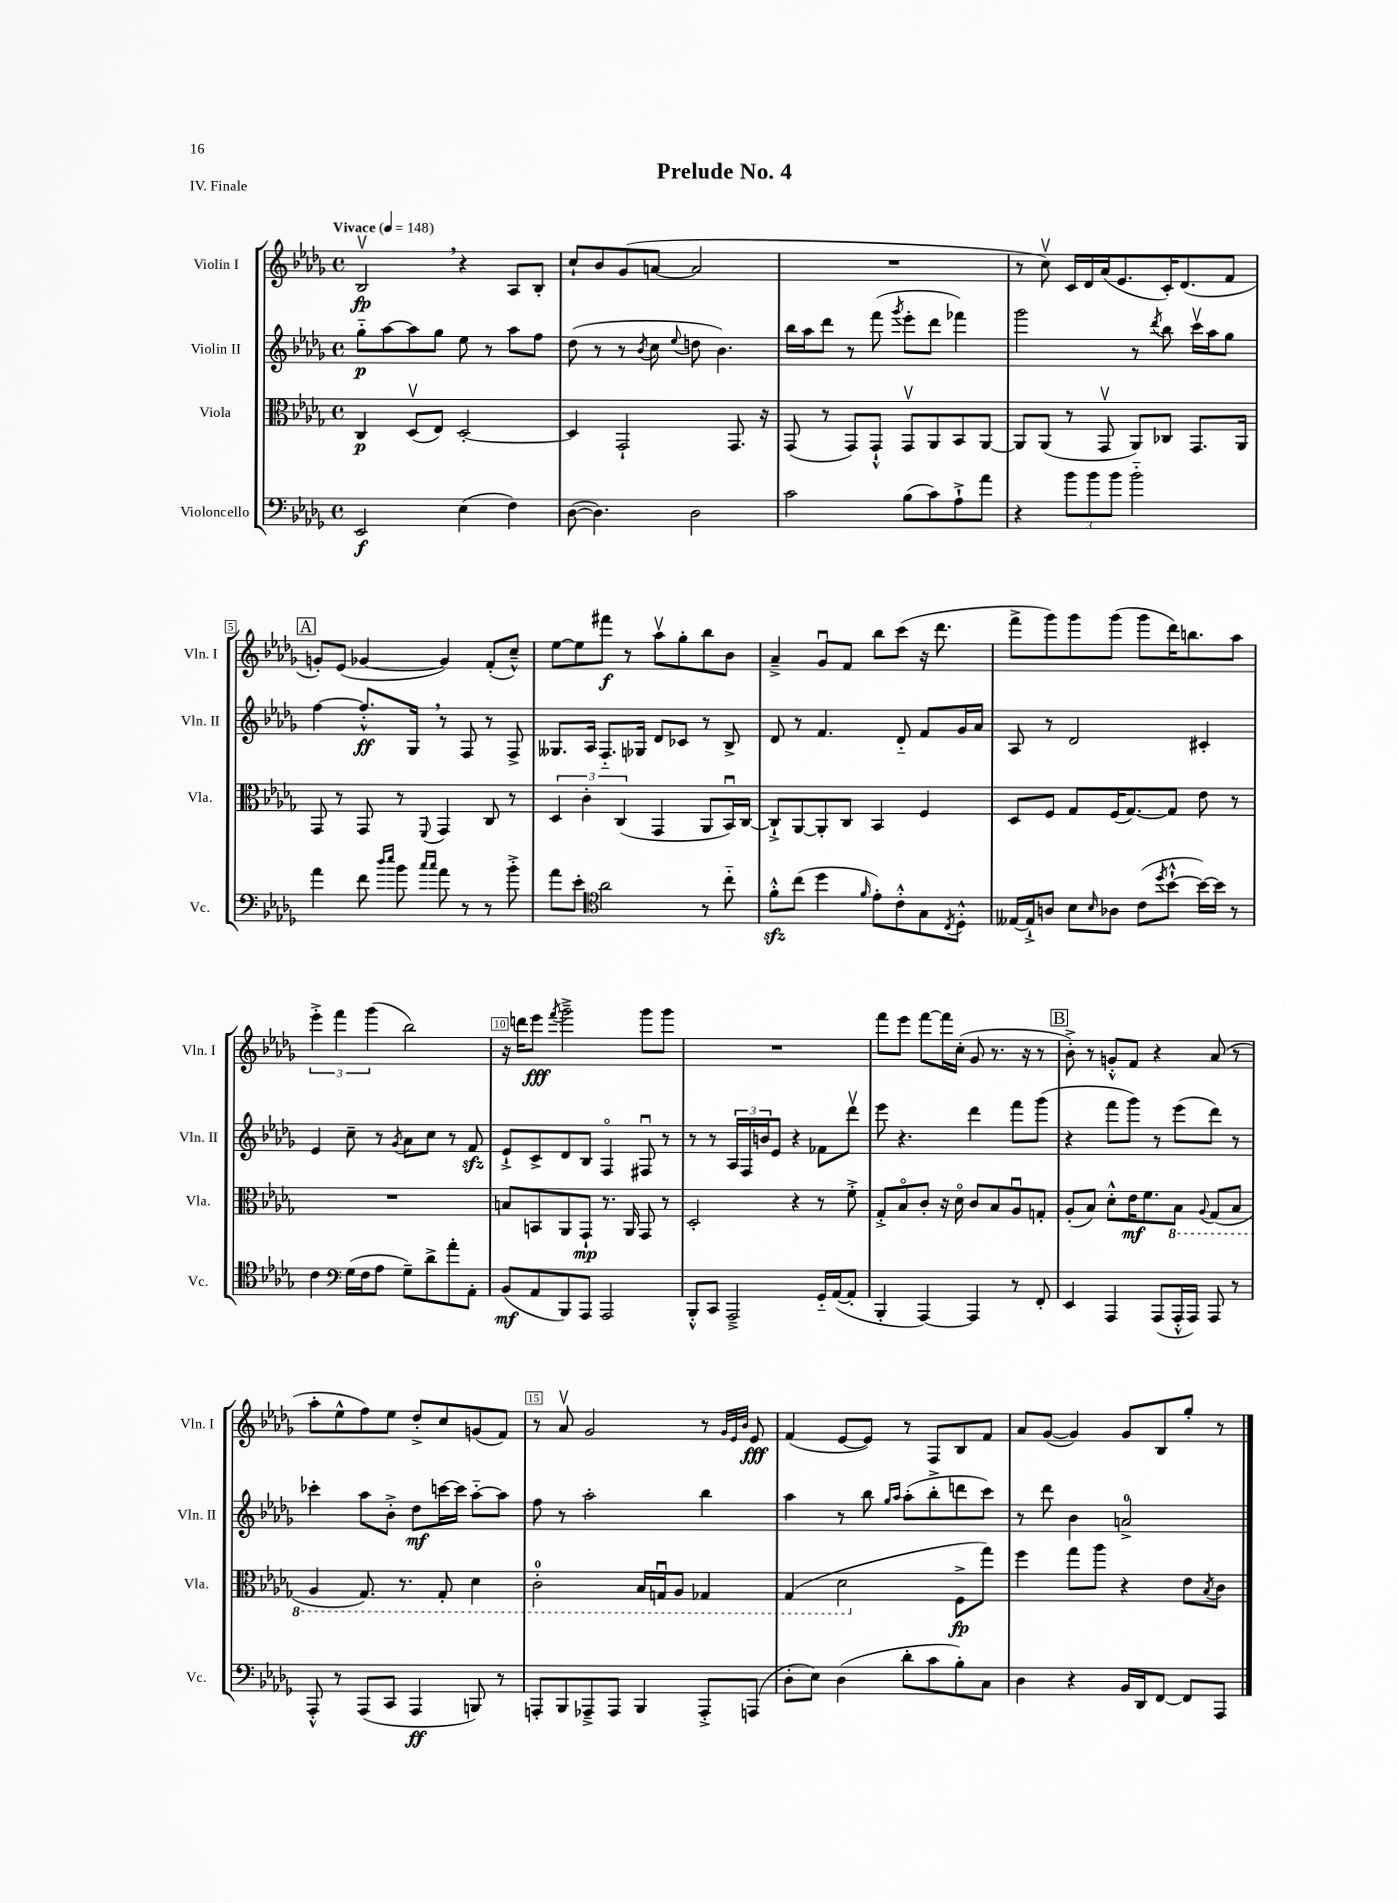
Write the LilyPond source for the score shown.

\header { title = "Prelude No. 4" piece = "IV. Finale" }
<<
\new StaffGroup <<
\new Staff = "s0" \with { instrumentName = "Violin I" shortInstrumentName = "Vln. I" } {
    \clef treble \key des \major \defaultTimeSignature \time 4/4 \tempo "Vivace" 4 = 148
    bes2\upbow\fp \breathe r4 aes8 bes8-. |
    c''8-! bes'8 ges'8( a'8~ a'2 |
    R1 |
    r8 c''8\upbow) c'16 des'16 aes'16( ees'8. c'16-.) des'8.( f'8 |
    \mark \markup { \box "A" } g'8-.) ees'8( ges'4~ ges'4) f'8-.( c''8---^) |
    ees''8~ ees''8 fis'''8\f r8 aes''8\upbow ges''8-. bes''8 bes'8 |
    aes'4---> ges'8\downbow f'8 bes''8 c'''8( r16 des'''8. |
    f'''8-> ges'''8) ges'''8 ges'''8( ges'''8 des'''16) b''8. aes''8 |
    \tuplet 3/2 { ees'''4-.-> f'''4 ges'''4( } bes''2) |
    r16 d'''16 ees'''8\fff \acciaccatura { f'''8 } ges'''2---> ges'''8 ges'''8 |
    R1 |
    f'''8 ees'''8 f'''8~ f'''16 c''16-.( ges'8 r8. r16 r8 |
    \mark \markup { \box "B" } bes'8-.->) r8 g'8-.-^ f'8 r4 aes'8( r8 |
    aes''8-. ees''8-^ f''8) ees''8 des''8-.-> c''8 g'8( f'8) |
    r8 aes'8\upbow ges'2 r8 \grace { ges'32 ees'32 bes'32 } ees'8\fff |
    f'4( ees'8~ ees'8) r8 f8 bes8 f'8 |
    aes'8 ges'8~( ges'4) ges'8 bes8 ges''8-. r8 \bar "|." |
}
\new Staff = "s1" \with { instrumentName = "Violin II" shortInstrumentName = "Vln. II" } {
    \clef treble \key des \major \defaultTimeSignature \time 4/4
    ges''8-_\p aes''8~ aes''8 ges''8 ees''8 r8 aes''8 f''8 |
    des''8( r8 r8 \acciaccatura { bes'8 } c''8 \appoggiatura { ees''8 } d''8 bes'4.) |
    bes''16 aes''16 des'''8 r8 f'''8( \acciaccatura { ges'''8 } ees'''8-. des'''8 fes'''4) |
    ges'''2 r8 \acciaccatura { des'''8 } bes''8 c'''16\upbow aes''16 ges''8 |
    \mark \markup { \box "A" } f''4~ f''8.-.-^\ff ges16 \breathe r8 f8 r8 f8-> |
    geses8. aes16 f8.-_ ges16 des'8 ces'8 r8 bes8-> |
    des'8 r8 f'4. des'8-_ f'8 ges'16 aes'16 |
    aes8 r8 des'2 cis'4-. |
    ees'4 c''8-- r8 \acciaccatura { ges'8 } aes'8 c''8 r8 f'8\sfz |
    ees'8-!-> c'8-> des'8 bes8 f4\flageolet fis8\downbow r8 |
    r8 r8 \tuplet 3/2 { aes16 f16 b'16 } ees'8 r4 fes'8 des'''8\upbow |
    ees'''8 r4. des'''4 f'''8 ges'''8( |
    \mark \markup { \box "B" } r4 f'''8 ges'''8) r8 ees'''8( des'''8) r8 |
    ces'''4-. aes''8 bes'8-.-> des''8\mf c'''16~ c'''16 aes''8~-_ aes''8 |
    f''8 r8 aes''2-. bes''4 |
    aes''4 r8 bes''8 \grace { ges''16 aes''16 } aes''8-.( bes''8-.-> d'''8 c'''8) |
    r8 des'''8 bes'4 a'2-0-> \bar "|." |
}
\new Staff = "s2" \with { instrumentName = "Viola" shortInstrumentName = "Vla." } {
    \clef alto \key des \major \defaultTimeSignature \time 4/4
    c4\p des8\upbow( ees8) des2~-. |
    des4 ges,2-! ges,8. r16 |
    ges,8( r8 ges,8) ges,8-!-^ ges,8\upbow aes,8 bes,8 aes,8~ |
    aes,8 aes,8( r8 ges,8\upbow aes,8) ces8 ges,8. aes,16 |
    \mark \markup { \box "A" } ges,8 r8 ges,8 r8 \appoggiatura { f,8 } ges,4 c8 r8 |
    \tuplet 3/2 { des4 c'4-. c4( } ges,4 aes,8 bes,16\downbow) c16~ |
    c8-!-> aes,8~ aes,8-. c8 bes,4 f4 |
    des8 f8 ges8 f16( ges8.~) ges8 ees'8 r8 |
    R1 |
    b8 b,8 aes,8 ges,8-!\mp r8. aes,16 ges,8 r8 |
    des2-. r4 r8 f'8-.-> |
    ges8-.-> bes8\flageolet c'8-. r16 des'16\flageolet c'8 bes8 aes8\downbow g8-. |
    \mark \markup { \box "B" } aes8-.( bes8) des'8-.-^ ees'16\mf f'8. \ottava #-1 bes,8 \appoggiatura { aes,8 } ges,8( bes,8 |
    aes,4 ges,8.) r8. ges,8-. des4 |
    c2-0-. bes,16 g,16\downbow aes,8 ges,4 |
    ges,4( des2 \ottava #0 f8->\fp ges''8) |
    f''4 ges''8 aes''8 r4 ees'8 \acciaccatura { bes8 } c'8 \bar "|." |
}
\new Staff = "s3" \with { instrumentName = "Violoncello" shortInstrumentName = "Vc." } {
    \clef bass \key des \major \defaultTimeSignature \time 4/4
    ees,2\f ees4( f4) |
    des8~( des4.) des2 |
    c'2 bes8( c'8) aes8-!-> aes'8 |
    r4 \tuplet 3/2 { bes'8 bes'8 bes'8 } bes'2-_ |
    \mark \markup { \box "A" } aes'4 f'8 \grace { des''16 ees''16 } bes'8 \grace { c''16 c''16 } aes'8 r8 r8 bes'8-.-> |
    aes'8 ees'8-. \clef tenor aes'2 r8 c''8-_ |
    f'8-.-^\sfz c''8( des''4 \grace { f'16 } ees'8-.) c'8-.-^ ges8 \acciaccatura { c8 } des8-.-^ |
    eeses16~ eeses16-!-> a8 bes8 \grace { bes16 } aes8 c'8( \acciaccatura { des''8 } bes'8~-!-^ bes'16~) bes'16 r8 |
    c'4 \clef bass ges16( f16 aes8 ges8--) des'8-> aes'8-. aes,8-. |
    bes,8\mf( aes,8 bes,,8) aes,,8 aes,,2 |
    bes,,8-.-^ c,8 aes,,2---> ges,16-_ aes,16~( aes,8-. |
    bes,,4-. aes,,4~) aes,,4 r8 f,8-. |
    \mark \markup { \box "B" } ees,4 aes,,4 aes,,8( aes,,16-.-^ aes,,16) aes,,8 r8 |
    aes,,8-.-^ r8 aes,,8( c,8 aes,,4\ff b,,8) r8 |
    a,,8-. bes,,8 aes,,8---> aes,,8 bes,,4 aes,,8-.-> a,,8( |
    des8-. ees8) des4( des'8-. c'8 bes8-.) c8 |
    des4 r4 bes,16 des,16 f,8~ f,8 aes,,8 \bar "|." |
}
>>
>>
\layout { \context { \Score \override BarNumber.break-visibility = ##(#f #t #t) barNumberVisibility = #(every-nth-bar-number-visible 5) \override BarNumber.stencil = #(make-stencil-boxer 0.1 0.3 ly:text-interface::print) } }
